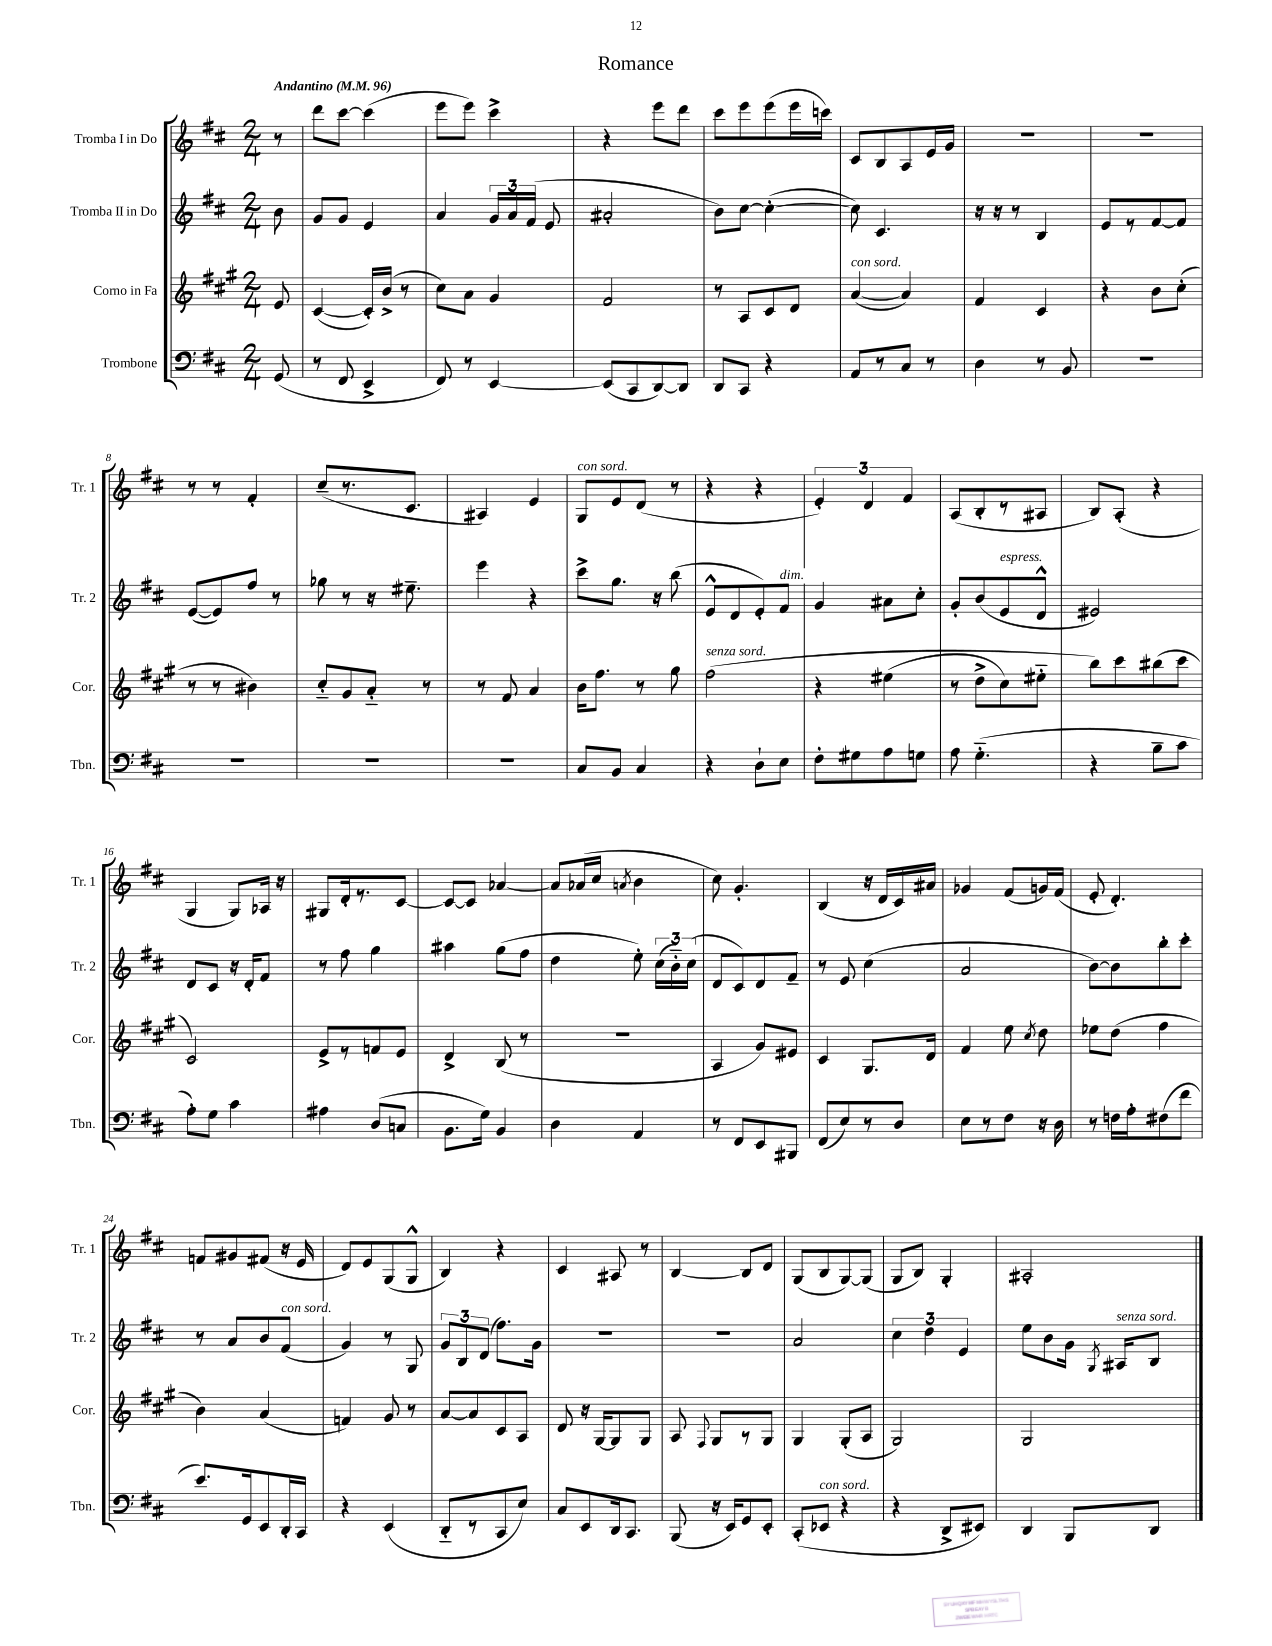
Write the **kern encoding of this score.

**kern	**kern	**kern	**kern
*part4	*part3	*part2	*part1
*staff4	*staff3	*staff2	*staff1
*I"Trombone	*I"Corno in Fa	*I"Tromba II in Do	*I"Tromba I in Do
*I'Tbn.	*I'Cor.	*I'Tr. 2	*I'Tr. 1
*clefF4	*clefG2	*clefG2	*clefG2
*k[f#c#]	*k[f#c#g#]	*k[f#c#]	*k[f#c#]
*M2/4	*M2/4	*M2/4	*M2/4
*MM96	*MM96	*MM96	*MM96
=	=	=	=
!	!	!	!LO:TX:a:B:t=Andantino
(8GG/	8e/	8b\	8r
=1	=1	=1	=1
8r	([4c#/	8g/L	8ddd\L
8FF#/	.	8g/J	[8ccc#\J
4EE^/	16c#'/LL])	4e/	(4ccc#\]
.	(16b^/JJ	.	.
.	8r	.	.
=2	=2	=2	=2
8FF#/)	8cc#\L)	4a/	8eee\L
8r	8a\J	.	8eee\J)
[4EE/	4g#/	24g/LL	4ccc#^\
.	.	24a/	.
.	.	(24f#/JJ	.
.	.	8e/	.
=3	=3	=3	=3
(8EE/L]	2f#/	2a#X'/	4r
8CC#/	.	.	.
[8DD/)	.	.	8eee\L
8DD/J]	.	.	8ddd\J
=4	=4	=4	=4
8DD/L	8r	8b\L)	8ccc#\L
8CC#/J	8A/L	[8cc#\J	8eee\
4r	8c#/	(4cc#'\_	(8eee\
.	8d/J	.	16eee\L
.	.	.	16cccn\JJ)
=5	=5	=5	=5
!	!LO:TX:a:i:t=con sord.	!	!
8AA/L	([4a/	8cc#\])	8c#/L
8r	.	4.c#/	8B/
8C#/J	4a/])	.	8A/
8r	.	.	16e/L
.	.	.	16g/JJ
=6	=6	=6	=6
4D\	4f#/	16r	2r
.	.	16r	.
.	.	8r	.
8r	4c#/	4B/	.
8BB/	.	.	.
=7	=7	=7	=7
2r	4r	8e/L	2r
.	.	8r	.
.	8b\L	[8f#/	.
.	(8cc#'\J	8f#/J]	.
!!LO:LB:g=z
=8	=8	=8	=8
2r	8r	([8e/L	8r
.	8r	8e/])	8r
.	4b#X\)	8ff#/J	4f#'/
.	.	8r	.
=9	=9	=9	=9
2r	8cc#/L	8gg-X\	(8cc#~/L
.	8g#/	8r	8.r
.	8a/J	16r	.
.	.	8.ee#X~\	8.c#/J
.	8r	.	.
=10	=10	=10	=10
2r	8r	4eee\	4A#X/)
.	8f#/	.	.
.	4a/	4r	4e/
=11	=11	=11	=11
!	!	!	!LO:TX:a:i:t=con sord.
8C#/L	16b\KL	8ccc#^\L	8G/L
.	8.ff#\J	.	.
8BB/J	.	8.gg\J	8e/
4C#/	8r	.	(8d/J
.	.	16r	.
.	8gg#\	(8bb\	8r
=12	=12	=12	=12
!	!LO:TX:a:i:t=senza sord.	!	!
4r	(2ff#\	8e^^/L	4r
.	.	8d/	.
8D`\L	.	8e'/)	4r
!	!	!LO:TX:a:i:t=dim.	!
8E\J	.	8f#/J	.
=13	=13	=13	=13
8F#'\L	4r	4g/	6e'/)
8G#X\	.	.	.
.	.	.	6d/
8A\	(4ee#X\	8a#X\L	.
.	.	.	6f#/
8Gn\J	.	8cc#'\J	.
=14	=14	=14	=14
8A\	8r	8g'/L	(8A/L
(4.G\	8dd^\L	(8b/	8B'/
!	!	!LO:TX:a:i:t=espress.	!
.	8cc#\)	8e/	8r
.	8ee#X\J	8d^^/J	8A#X/J
=15	=15	=15	=15
4r	8bb\L)	2e#X/)	8B/L)
.	8ccc#\	.	(8A'/J
8B~\L	(8bb#X\	.	4r
8c#\J	8ccc#\J	.	.
!!LO:LB:g=z
=16	=16	=16	=16
8A'\L)	2c#/)	8d/L	4G/
8G\J	.	8c#/J	.
4c#\	.	16r	8G/L)
.	.	16d'/KL	.
.	.	8f#/J	16A-X/Jk
.	.	.	16r
=17	=17	=17	=17
4A#X\	8e^/L	8r	8G#X/L
.	8r	8ff#\	16d'/k
.	.	.	8.r
(8D/L	8fn/	4gg\	.
8Cn/J	8e/J	.	[8c#/J
=18	=18	=18	=18
8.BB\L	4d^/	4aa#X\	8c#/L_
.	.	.	8c#/J]
16G\Jk)	.	.	.
4BB/	(8B/	(8gg\L	[4a-X/
.	8r	8ff#\J	.
=19	=19	=19	=19
4D\	2r	4dd\	8a-/L]
.	.	.	(16a-X/L
.	.	.	16cc#/JJ
.	.	.	8qan/
4AA/	.	8ee'\)	4b\
.	.	(24cc#\LL	.
.	.	24b\)	.
.	.	(24cc#\JJ	.
=20	=20	=20	=20
8r	4A/	8d/L	8cc#\)
8FF#/L	.	8c#/)	4.g'/
8EE/	8g#/L)	8d/	.
8BBB#X/J	8e#X/J	8f#~/J	.
=21	=21	=21	=21
(8FF#/L	4c#/	8r	(4B/
8E/)	.	8e/	.
8r	8.G#/L	(4cc#\	16r
.	.	.	16d/LL
8D/J	.	.	16c#/)
.	16d/Jk	.	16a#X/JJ
=22	=22	=22	=22
8E\L	4f#/	2a/	4g-X/
8r	.	.	.
8F#\J	8ee\	.	(8f#/L
.	8qcc#/	.	.
16r	8dd\	.	16gn/L)
16D\	.	.	(16f#/JJ
=23	=23	=23	=23
8r	8ee-X\L	[8b\L)	8e'/
16Fn\LL	(8dd\J	8b\]	4.d'/)
16A'\J	.	.	.
(8F#X\	4ff#\	8bb'\	.
8f#\J	.	8ccc#'\J	.
!!LO:LB:g=z
=24	=24	=24	=24
8.e/L)	4b\)	8r	8fn/L
.	.	8a/L	8g#X/
16GG/k	.	.	.
8EE/	(4a/	8b/	(8f#X/J
!	!	!LO:TX:a:i:t=con sord.	!
16DD'/L	.	(8f#/J	16r
16CC#/JJ	.	.	16e/
=25	=25	=25	=25
4r	4fn/)	4g/)	8d/L)
.	.	.	8e/
(4EE/	8g#/	8r	(8G/
.	8r	8G/	8G^^/J
=26	=26	=26	=26
8DD/L	[8a/L	12g/L	4B/)
.	.	12B/	.
8r	8a/]	.	.
.	.	(12d/J	.
8CC#/	8c#/	8.ff#\L)	4r
8E/J)	8A/J	.	.
.	.	16g\Jk	.
=27	=27	=27	=27
8C#/L	8d/	2r	4c#/
8EE/	16r	.	.
.	[16G#/KL	.	.
16DD/k	8G#/]	.	8A#X/
8.CC#/J	.	.	.
.	8G#/J	.	8r
=28	=28	=28	=28
(8BBB/	8A/	2r	[4B/
.	8qqF#/	.	.
16r	8G#/L	.	.
16EE/KL)	.	.	.
8GG/	8r	.	8B/L]
8EE'/J	8G#/J	.	8d/J
=29	=29	=29	=29
(8CC#'/L	4G#/	2a/	(8G/L
!LO:TX:a:i:t=con sord.	!	!	!
8EE-X/J	.	.	8B/
4r	(8G#'/L	.	[8G/)
.	8A/J	.	(8G/J]
=30	=30	=30	=30
4r	2G#/)	6cc#\	8G/L
.	.	.	8B/J)
.	.	6dd\	.
8DD^/L	.	.	4G'/
.	.	6e/	.
8EE#X/J)	.	.	.
=31	=31	=31	=31
4DD/	2G#/	8ee\L	2A#X'/
.	.	8b\	.
8BBB/L	.	16g\Jk	.
.	.	8qG/	.
!	!	!LO:TX:a:i:t=senza sord.	!
.	.	16A#X/KL	.
8DD/J	.	8B/J	.
==	==	==	==
*-	*-	*-	*-
